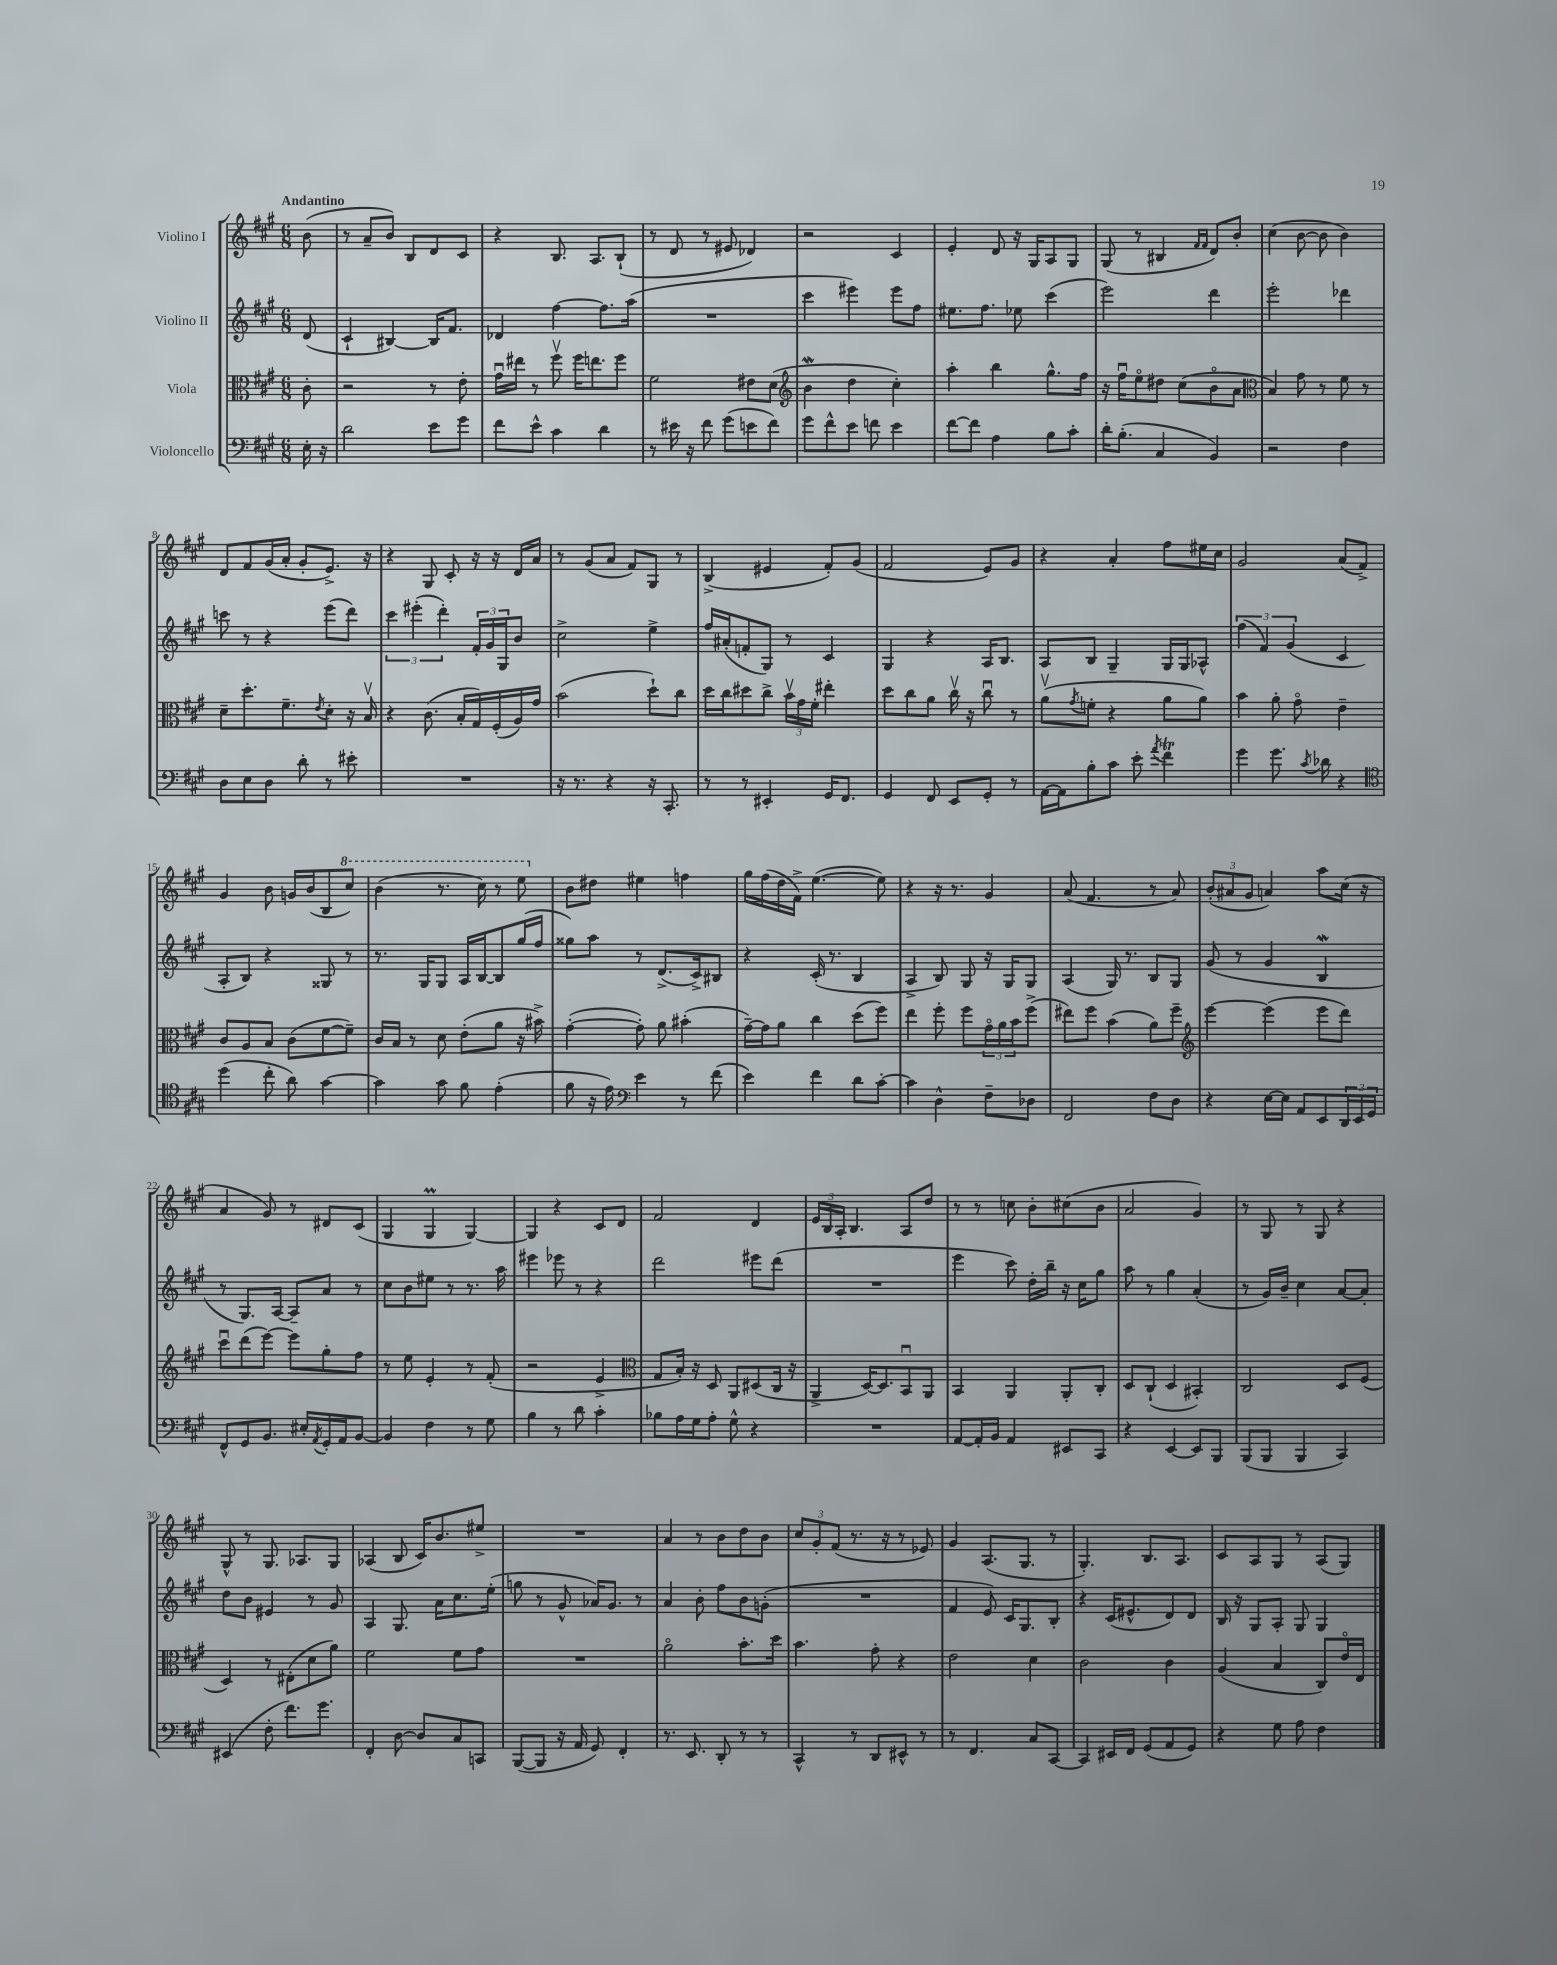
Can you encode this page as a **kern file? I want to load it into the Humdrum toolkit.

**kern	**kern	**kern	**kern
*staff4	*staff3	*staff2	*staff1
*clefF4	*clefC3	*clefG2	*clefG2
*k[f#c#g#]	*k[f#c#g#]	*k[f#c#g#]	*k[f#c#g#]
*M6/8	*M6/8	*M6/8	*M6/8
16E'	8c#'	(8d	(8b
16r	.	.	.
=	=	=	=
2d	2r	4c#`	8r
.	.	.	8a~
.	.	[4B#)	8b)
.	.	.	8B
8e	8r	16B#]	8d
.	.	8.f#	.
8g#	8e'	.	8c#
=	=	=	=
8f#	16g#u	4d-	4r
.	16ee#	.	.
8e^^	8r	.	.
4c#	8ff#v	[4ff#	8.B
.	16ff#	.	.
.	8.ee	.	8.A
4d	.	8.ff#]	.
.	8ff#	.	(8B`
.	.	(16aa	.
=	=	=	=
8r	2f#	2.r	8r
16e#	.	.	8d
16r	.	.	.
8f#	.	.	8r
(8g#	.	.	8e#
8e	8e#	.	4d-)
8f#)	(8d	.	.
=	=	=	=
*	*clefG2	*	*
8g#	4b	4ccc#	2r
8f#^^	.	.	.
8e	4dd	4eee#)	.
8f	.	.	.
4e	4cc#')	8eee#	4c#
.	.	8ff#	.
=	=	=	=
[8f#	4aa'	8.ee#	4e'
8f#]	.	.	.
.	.	8.ff#	.
4A	4bb	.	8d
.	.	8ee-	16r
.	.	.	16G#
8B	8.gg#^^	(4ccc#	8A
8c#'	.	.	8G#
.	16ff#	.	.
=	=	=	=
16d'	16r	2eee)	(8G#
(8.B'	16ff#u	.	.
.	8eeo	.	8r
4C#	8dd#	.	4B#
.	(8cc#	.	.
.	.	.	16qqf#
.	.	.	16qqf#
4BB)	8bo	4ddd	8d)
.	8a	.	8b'
=	=	=	=
*	*clefC3	*	*
2r	4B)	2eee'	(4cc#
.	8g#	.	[8b
.	8r	.	8b]
4F#	8f#	4ddd-	4b)
.	8r	.	.
=	=	=	=
8D	8d~	8ccc	8d
8E	8.dd'	8r	8f#
8D	.	4r	(16g#
.	8.f#~	.	16a'
8d'	.	.	8g#'
.	8qe	.	.
8r	8d'	(8eee	8.e^)
8e#'	16r	8ddd)	.
.	16Bv	.	16r
=	=	=	=
2.r	4r	6ccc#	4r
.	.	(6eee#'	.
.	(8.c#	.	8G#
.	.	6ddd')	.
.	.	.	8c#'
.	16B'	.	.
.	16G#)	24f#'	16r
.	.	24g#	.
.	(16F#'	.	16r
.	.	24G#	.
.	16A)	8b	16d
.	16g#	.	16a
=	=	=	=
16r	(2b	2cc#^	8r
8.r	.	.	.
.	.	.	(8g#
4r	.	.	8a
.	.	.	8f#)
16r	8dd`)	4ee^	8G#
8.CC#'	.	.	.
.	8cc#	.	8r
=	=	=	=
8r	16dd	16ff#	(4B^
.	16cc#	(16a#'	.
8r	8dd#	8f'	.
4EE#'	8cc#^	8G#)	4e#
.	24bv	8r	.
.	24g#	.	.
.	24f#'	.	.
16GG#	4ee#'	4c#	8f#')
8.FF#	.	.	.
.	.	.	(8g#
=	=	=	=
4GG#	8dd	4G#	2f#
.	8cc#	.	.
8FF#	8a	4r	.
8EE	16cc#v	.	.
.	16r	.	.
8GG#'	8cc#u	16A	8e)
.	.	8.B	.
8r	8r	.	8g#
=	=	=	=
[16AA	(8av	8A	4r
16AA]	.	.	.
.	8qg#	.	.
8B'	8f'	8B	.
8c#	4r	4G#~	4a'
8e'	.	.	.
8qa	.	.	.
4f#	8a	16G#	8ff#
.	.	16G#	.
.	8a)	8A-^^	16ee#
.	.	.	16cc#
=	=	=	=
4g#	4b	(6ff#	2g#
.	.	6f#)	.
8.g#	8a'	.	.
.	.	(6g#	.
.	8g#o	.	.
8qc#	.	.	.
16d-	.	.	.
4r	4e~	4c#	(8a
.	.	.	8f#^)
=	=	=	=
*clefC4	*	*	*
(4dd	8c#	8A'	4g#
.	8A	8B)	.
8cc#'	8B	4r	8b
8a)	(8c#	.	16g
.	.	.	(16b
[4g#	[8f#	8G##	8B
.	8f#~])	8r	8ccc#)
=	=	=	=
4g#]	16c#	8.r	(4bb
.	16B	.	.
.	8r	.	.
.	.	16G#	.
8g#	8d	8G#	8.r
8f#	(8e'	16A	.
.	.	[16B	16ccc#)
(4e'	8a	8B]	8r
.	16r	(16gg#	8eee
.	16b#^)	16ff#	.
=	=	=	=
8f#	([4g#'	8gg##)	8b
16r	.	8aa	8dd#
16e)	.	.	.
*clefF4	*	*	*
4e	8g#'])	8r	4ee#
.	8a	(8.d^	.
8r	(4b#'	.	4ff
.	.	16c#^)	.
(8f#	.	8B#	.
=	=	=	=
4e)	[16g#~)	4r	16gg#
.	16g#]	.	(16ff#
.	8a	.	16dd
.	.	.	16f#^)
4f#	4cc#	(16c#'	([4.ee
.	.	8.r	.
8d	(8dd	4B	.
[8c#'	8ff#)	.	8ee])
=	=	=	=
4c#]	4ee	4A^	4r
4D^^	8ff#'	8B)	16r
.	.	.	8.r
.	8ff#	8G#	.
8F#~	24g#o	16r	4g#
.	24a	.	.
.	.	16G#	.
.	24b	.	.
8D-	(8ff#^	8G#	.
=	=	=	=
2FF#	8ee#)	(4A	(8a
.	8ff#	.	4.f#
.	(4b	16G#)	.
.	.	8.r	.
8F#	8a)	8B	8r
8D	8ff#~	8G#	8a)
=	=	=	=
*	*clefG2	*	*
4r	[4eee	(8g#	(12b'
.	.	.	12a#
.	.	8r	.
.	.	.	12g#
[16E	(4eee]	4g#	4a)
16E]	.	.	.
8AA	.	.	.
8EE	8eee	4B	8aa
24DD	8ddd)	.	(16cc#
24EE	.	.	.
.	.	.	16r
24GG#	.	.	.
=	=	=	=
8FF#^^	8ccc#u	8r	4a
8GG#	(8ddd	8.G#)	.
8.BB	[8eee)	.	8g#)
.	.	[16A	.
.	8eee]	8A~]	8r
16E#'	.	.	.
8qAA	.	.	.
16GG#'	8gg#'	8a	8d#
16AA	.	.	.
[8BB	8ff#	8r	(8c#
=	=	=	=
4BB]	8r	8cc#	4G#
.	8ee	8b	.
4F#	4e'	8ee#	4G#
.	.	8r	.
8r	8r	8.r	[4G#)
8G#	(8f#'	.	.
.	.	16aa	.
=	=	=	=
4B	2r	4eee#	4G#]
8r	.	8eee-	4r
8d	.	8r	.
4c#'	4e^	4r	8c#
.	.	.	8d
=	=	=	=
*	*clefC3	*	*
8B-	8G#	2ddd	2f#
16A	16B')	.	.
16G#	16r	.	.
8A'	8D	.	.
8G#^^	8AA	.	.
4r	(8D#	8eee#	4d
.	16C#	(8ddd	.
.	16r	.	.
=	=	=	=
2.r	4AA^	2.r	24e
.	.	.	24B
.	.	.	24A'
.	.	.	4.B
.	[16D)	.	.
.	8.D]	.	.
.	8BBu	.	8A
.	8AA	.	8dd
=	=	=	=
[8AA	4BB	4eee	8r
16AA']	.	.	8r
16BB	.	.	.
4AA	4AA	8ccc#)	8cc
.	.	16dd'	8b'
.	.	16bb~	.
8EE#	8AA'	16r	(8cc#
.	.	16cc#	.
8CC#	8C#'	8gg#	8b
=	=	=	=
4r	8D	8aa	2a
.	(8C#`	8r	.
[4EE	4D	4gg#	.
8EE]	4BB#')	(4a'	4g#)
8BBB	.	.	.
=	=	=	=
(8BBB	2C#	8r	8r
8BBB	.	16g#)	8G#
.	.	16b~	.
4BBB	.	4cc#	8r
.	.	.	8G#
4CC#)	8D	[8a	4r
.	(8F#	8a']	.
=	=	=	=
(4EE#	4D)	8dd	8G#^^
.	.	8b	8r
8F#'	8r	4e#	8.G#
8.f#)	(8E#'	.	.
.	.	.	8.A-
.	8d	8r	.
8.g#	.	.	.
.	8a)	8g#	8G#
=	=	=	=
4FF#'	2f#	4A	(4A-
[8D	.	8.G#	8B
8D]	.	.	16c#)
.	.	16a	8.b
8C#	8f#	8.cc#	.
8CC	8g#	.	8ee#^
.	.	(16ee'	.
=	=	=	=
([8BBB	2.r	8gg	2.r
8BBB]	.	8r	.
16r	.	8g#^^	.
16AA	.	.	.
8GG#)	.	16a-)	.
.	.	8.g#	.
4FF#'	.	.	.
.	.	8r	.
=	=	=	=
8.r	2ao	4a	4a
8.EE	.	.	.
.	.	8b'	8r
8DD'	.	8ff#	8b
8r	8.b'	8b	8dd
8r	.	(8g'	8b
.	16dd	.	.
=	=	=	=
4CC#^^	4.b	2.r	12cc#
.	.	.	12g#'
.	.	.	(12f#
8r	.	.	8.r
8DD	8g#'	.	.
.	.	.	16r
8EE#^^	4r	.	8r
8r	.	.	8e-)
=	=	=	=
8r	2e	4f#	4g#
4.FF#	.	.	.
.	.	8e)	(8.A
.	.	16c#	.
.	.	8.G#	8.G#
8C#	4d	.	.
[8CC#	.	8B'	8r
=	=	=	=
4CC#]	2c#	4r	4.G#')
16EE#	.	(16c#	.
16FF#	.	8.e#^^	.
(8GG#	.	.	8.B
8AA	4c#	8d)	.
.	.	.	8.A
8GG#)	.	8d	.
=	=	=	=
4r	(4A	16B	8c#
.	.	16r	.
.	.	8G#	8A
8G#	4B	8A'	8G#
8A	.	8G#	8r
4F#	8C#)	4G#	(8A
.	16eo	.	8G#)
.	16E	.	.
==	==	==	==
*-	*-	*-	*-
